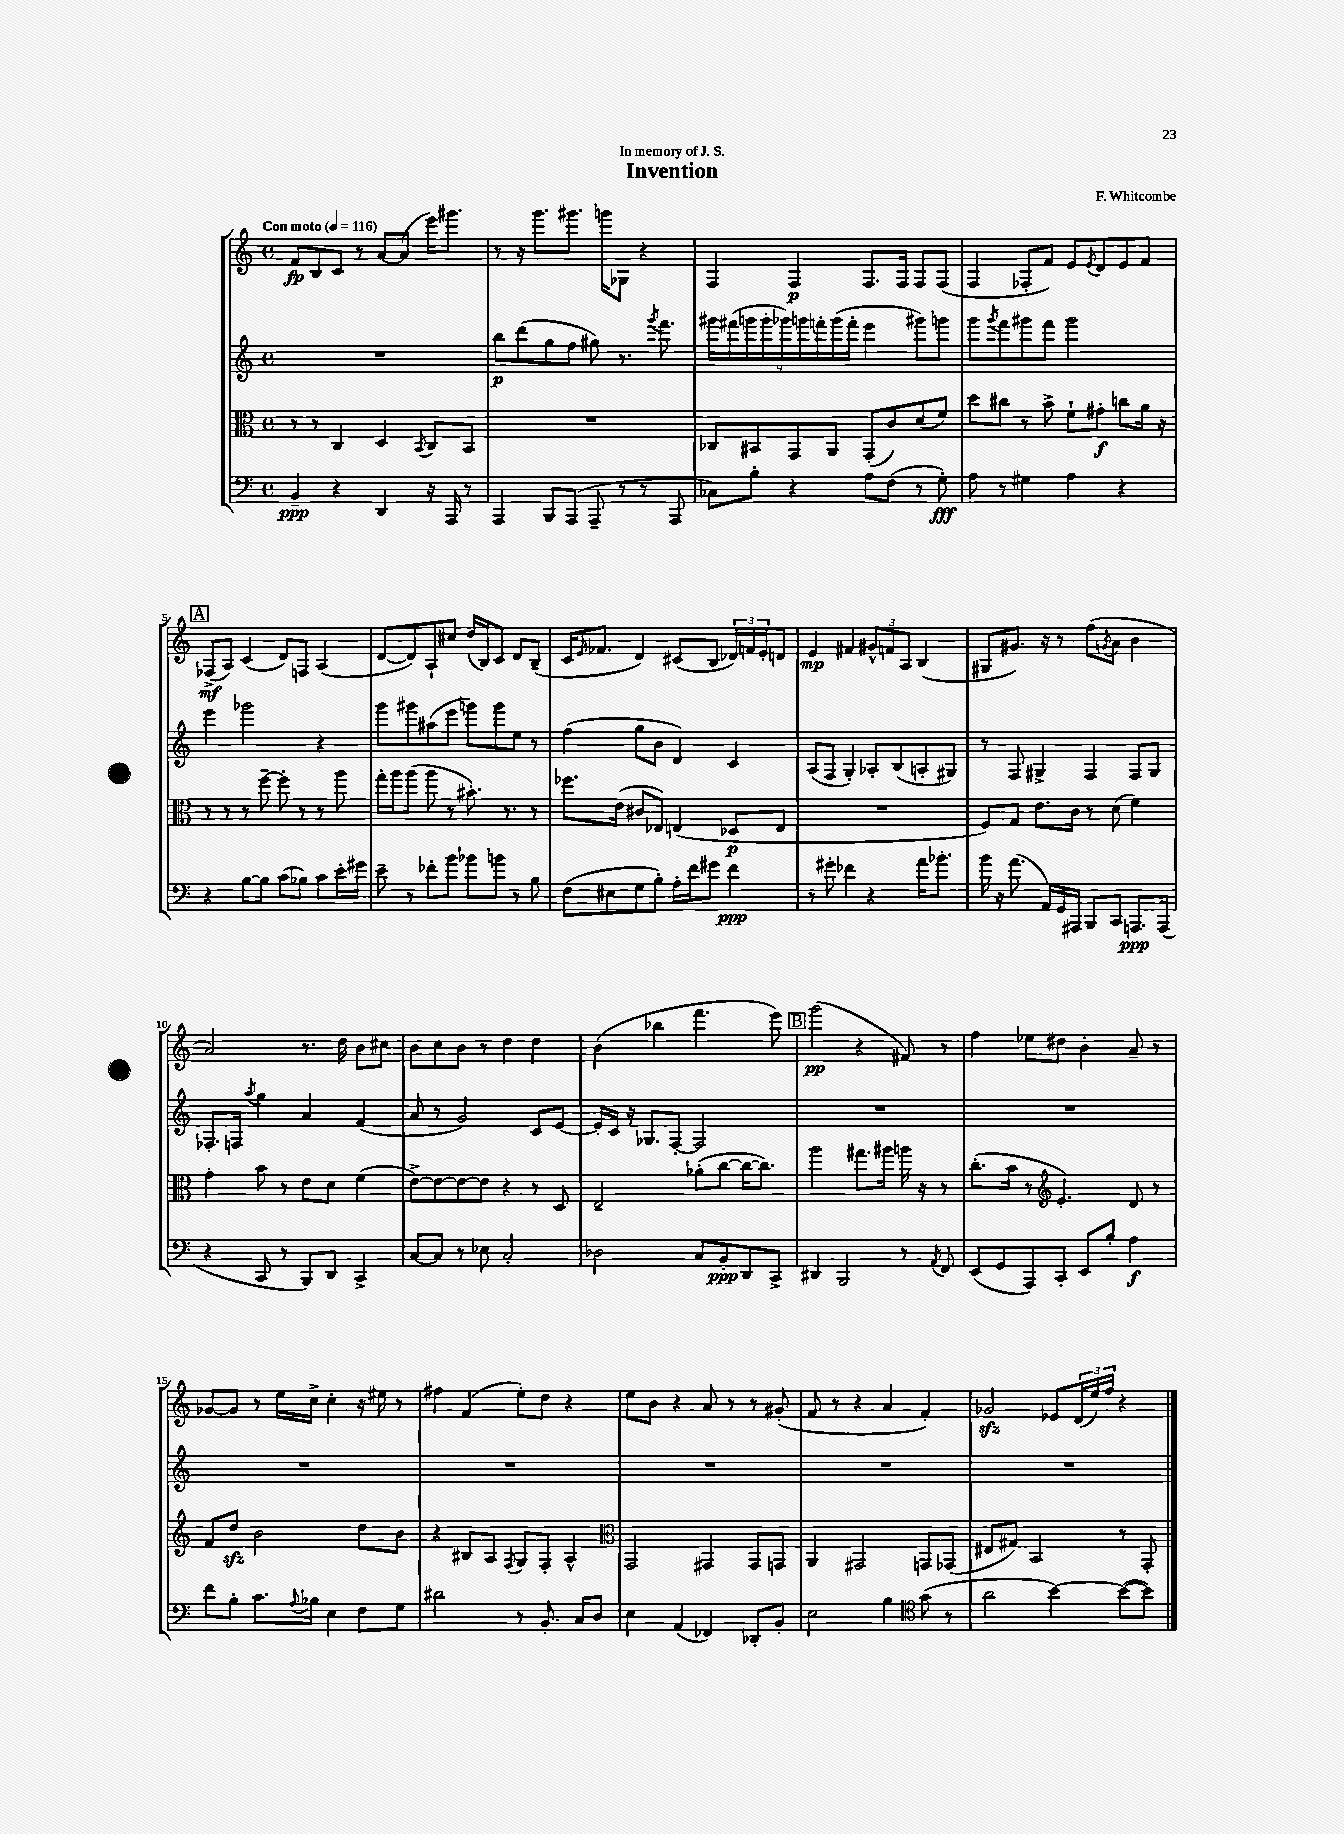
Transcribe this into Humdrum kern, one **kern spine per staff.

**kern	**kern	**kern	**kern
*staff4	*staff3	*staff2	*staff1
*clefF4	*clefC3	*clefG2	*clefG2
*k[]	*k[]	*k[]	*k[]
*M4/4	*M4/4	*M4/4	*M4/4
*met(c)	*met(c)	*met(c)	*met(c)
*MM116	*MM116	*MM116	*MM116
4BB~/	8r	1r	8f/L
.	8r	.	8B/
4r	4C/	.	8c/J
.	.	.	8r
4DD/	4D/	.	[8a/L
.	.	.	(8a/]J
.	8qBB/	.	.
16r	8C/L	.	16eee\LK)
16AAA/	.	.	8.ggg#\J
8r	8BB/J	.	.
=	=	=	=
4AAA/	1r	8bb\L	8r
.	.	(8ddd\	16r
.	.	.	8.ggg\L
8BBB/L	.	8gg\	.
(8AAA/J	.	8ff\J	8.ggg#\J
8AAA~/	.	8gg#\)	.
.	.	.	16ggg\LK
8r	.	8.r	8G-\J
8r	.	.	4r
.	.	8qggg/	.
.	.	8.fff\	.
8AAA/	.	.	.
=	=	=	=
8C-\L)	8C-/L	18ggg#\LL	4F/
.	.	(18fff#\	.
.	.	18ggg\	.
8B'\J	8BB#/	.	.
.	.	18ggg'\	.
.	.	18ggg-\)	.
4r	8GG/	.	4F/
.	.	18ggg\	.
.	.	18fff'\	.
.	8AA/J	.	.
.	.	(18ggg\	.
.	.	18fff'\JJ	.
8A\L	(8GG'/L	4eee\	8.F/L
(8F\J	8c/)	.	.
.	.	.	16F/Jk
8r	(8d/	8ggg#\L)	8F/L
8G'\)	8f/J)	8ggg\J	(8F/J
=	=	=	=
8A\	8dd\L	8ggg\L	4F/
.	.	8qggg/	.
8r	8cc#\J	8fff\	.
4G#\	8r	8ggg#\	8F-'/L
.	8b^\	8fff\J	8f/J)
4A\	8f`\L	2ggg#\	8e/L
.	.	.	8qe/
.	8g#'\J	.	8d/
4r	8cc\L	.	8e/
.	16a\Jk	.	8f/J
.	16r	.	.
=	=	=	=
4r	8r	4eee\	(8F-^/L
.	8r	.	8A/J)
[8B\L	8r	2ggg-\	(4c/
8B\]J	[8ff~\	.	.
(8c\L	8ff'\]	.	8d/L)
8B-\J)	8r	.	8F/J
8c\L	8r	4r	(4A/
16e'\L	8aa\	.	.
16g#\JJ	.	.	.
=	=	=	=
8e~\	16gg'\LL	8ggg\L	[8d/L
.	16aa\J	.	.
8r	(8aa\J	8ggg#\	8d/])
8f-'\L	8aa\	(8aa#\	8A`/
8b\J	8r	8eee\J	8cc#/J
8b-\L	8.b#'\)	8ggg\L)	(16dd/LL
.	.	.	16B/J)
8b\J	.	8ggg\	8c/J
.	8.r	.	.
8r	.	8ee\J	8d/L
8B\	8r	8r	(8B~/J
=	=	=	=
(8F\L	8.ff-\L	(4ff\	16c/LK
.	.	.	16qqe/
.	.	.	8.f-/J
8E#\	.	.	.
.	(16e\Jk	.	.
8G\	8c#/L	8gg\L	4d/)
8B'\J)	8E-/J)	8b\J	.
16A'\LL	(4E/	4d/)	(8c#/L
16f\J	.	.	.
8g#\J	.	.	8B/J
4f\	8D-/L	4c/	24d-/LL)
.	.	.	24f/
.	.	.	24e'/J
.	8E/J	.	8d/J
=	=	=	=
8r	1r	(8A/L	4e/
8g#'\	.	8F/J	.
4f-\	.	4G'/)	4f#/
4r	.	8A-'/L	12g#^^/L
.	.	.	12f/
.	.	(8B/	.
.	.	.	12A/J
16a\LK	.	8A'/	(4B/
8.b-'\J	.	.	.
.	.	8G#/J)	.
=	=	=	=
16b\	8F/L)	8r	8G#/L
16r	.	.	.
(8.a\	8G/J	8F/	8.g#/J)
.	8.e\L	4G#^/	.
16AA/LL)	.	.	16r
16GG/	.	.	8r
16AAA#/JJ	16c\Jk	.	.
8BBB/L	8r	4F/	(8ff\L
.	.	.	8qg/
8CC/J	(8d\	.	8a\J
8.AAA/L	4f\)	8F/L	4b\
.	.	8G#/J	.
(16AAA/Jk	.	.	.
=	=	=	=
4r	4g'\	8.F-'/L	2a/)
.	.	16F/Jk	.
.	.	8qaa/	.
8CC/	8b\	4gg\	.
8r	8r	.	.
8BBB/L)	8e\L	4a/	8.r
8DD/J	8d\J	.	.
.	.	.	16dd\
4CC^/	(4f\	(4f/	8b\L
.	.	.	8cc#\J
=	=	=	=
[8C/L	[8e^\L)	8a/	8b\L
8C/]J	8e\_	8r	8cc\
8r	8e\_	2g/)	8b\J
8E-\	8e\]J	.	8r
2C'/	4r	.	4dd\
.	8r	8c/L	4dd\
.	8D/	[8e/J	.
=	=	=	=
2D-\	2E~/	16e'/]LL	(4b\
.	.	16c/JJ	.
.	.	16r	.
.	.	8.G-/L	.
.	.	.	4bb-\
.	.	[8F'/J	.
8C/L	(8a-'\L	2F/]	4.fff\
8BB'/	[8cc\J	.	.
8DD/	16cc\_LK	.	.
.	8.cc\]J)	.	.
8CC^/J	.	.	8eee\)
=	=	=	=
4DD#/	2aa\	1r	(2ggg\
2BBB/	.	.	.
.	8.gg#\L	.	4r
.	16aa#\Jk	.	.
8r	16aa\	.	8f#/)
.	16r	.	.
8qAA/	.	.	.
8FF/	8r	.	8r
=	=	=	=
(8EE/L	(8.cc'\L	1r	4ff\
8GG/	.	.	.
.	16b\Jk	.	.
8AAA/)	8r	.	8ee-\L
*	*clefG2	*	*
8CC'/J	4.e'/)	.	8dd#\J
8EE/L	.	.	4b'\
8B'/J	.	.	.
4A\	8d/	.	8a~/
.	8r	.	8r
=	=	=	=
8f\L	8f/L	1r	[8g-/L
8B'\J	8dd/J	.	8g-/]J
8.c\L	2b\	.	8r
.	.	.	16ee\LL
8qqA/	.	.	.
16B-\Jk	.	.	16cc^\JJ
4E\	.	.	4cc'\
8F\L	8dd\L	.	16r
.	.	.	16ee#\
8G\J	8b\J	.	8r
=	=	=	=
2d#\	4r	1r	4ff#\
.	8B#/L	.	(4f/
.	8A/J	.	.
.	8qF/	.	.
8r	8G/L	.	8ee'\L)
8.BB'/	8F'/J	.	8dd\J
.	4A^^/	.	4r
16C/LK	.	.	.
8D/J	.	.	.
=	=	=	=
*	*clefC3	*	*
4E\	2GG/	1r	8ee\L
.	.	.	8b\J
(4AA/	.	.	4r
4FF-/)	4GG#/	.	8a/
.	.	.	8r
8DD-'/L	8GG#/L	.	8r
8BB'/J	8GG/J	.	(8g#'/
=	=	=	=
2E\	4AA/	1r	8f/
.	.	.	8r
.	2GG#/	.	4r
4B\	.	.	4a/
*clefC4	*	*	*
(8g\	8GG/L	.	4f'/)
8r	(8GG-/J	.	.
=	=	=	=
2a\	8E#/L	1r	2g-/
.	8G#/J)	.	.
.	2BB/	.	.
[4b\)	.	.	8e-/L
.	.	.	(24d/L
.	.	.	24ee/)
.	.	.	24ff/JJ
(8b\_L	8r	.	4r
8b\]J)	8GG'/	.	.
==	==	==	==
*-	*-	*-	*-
